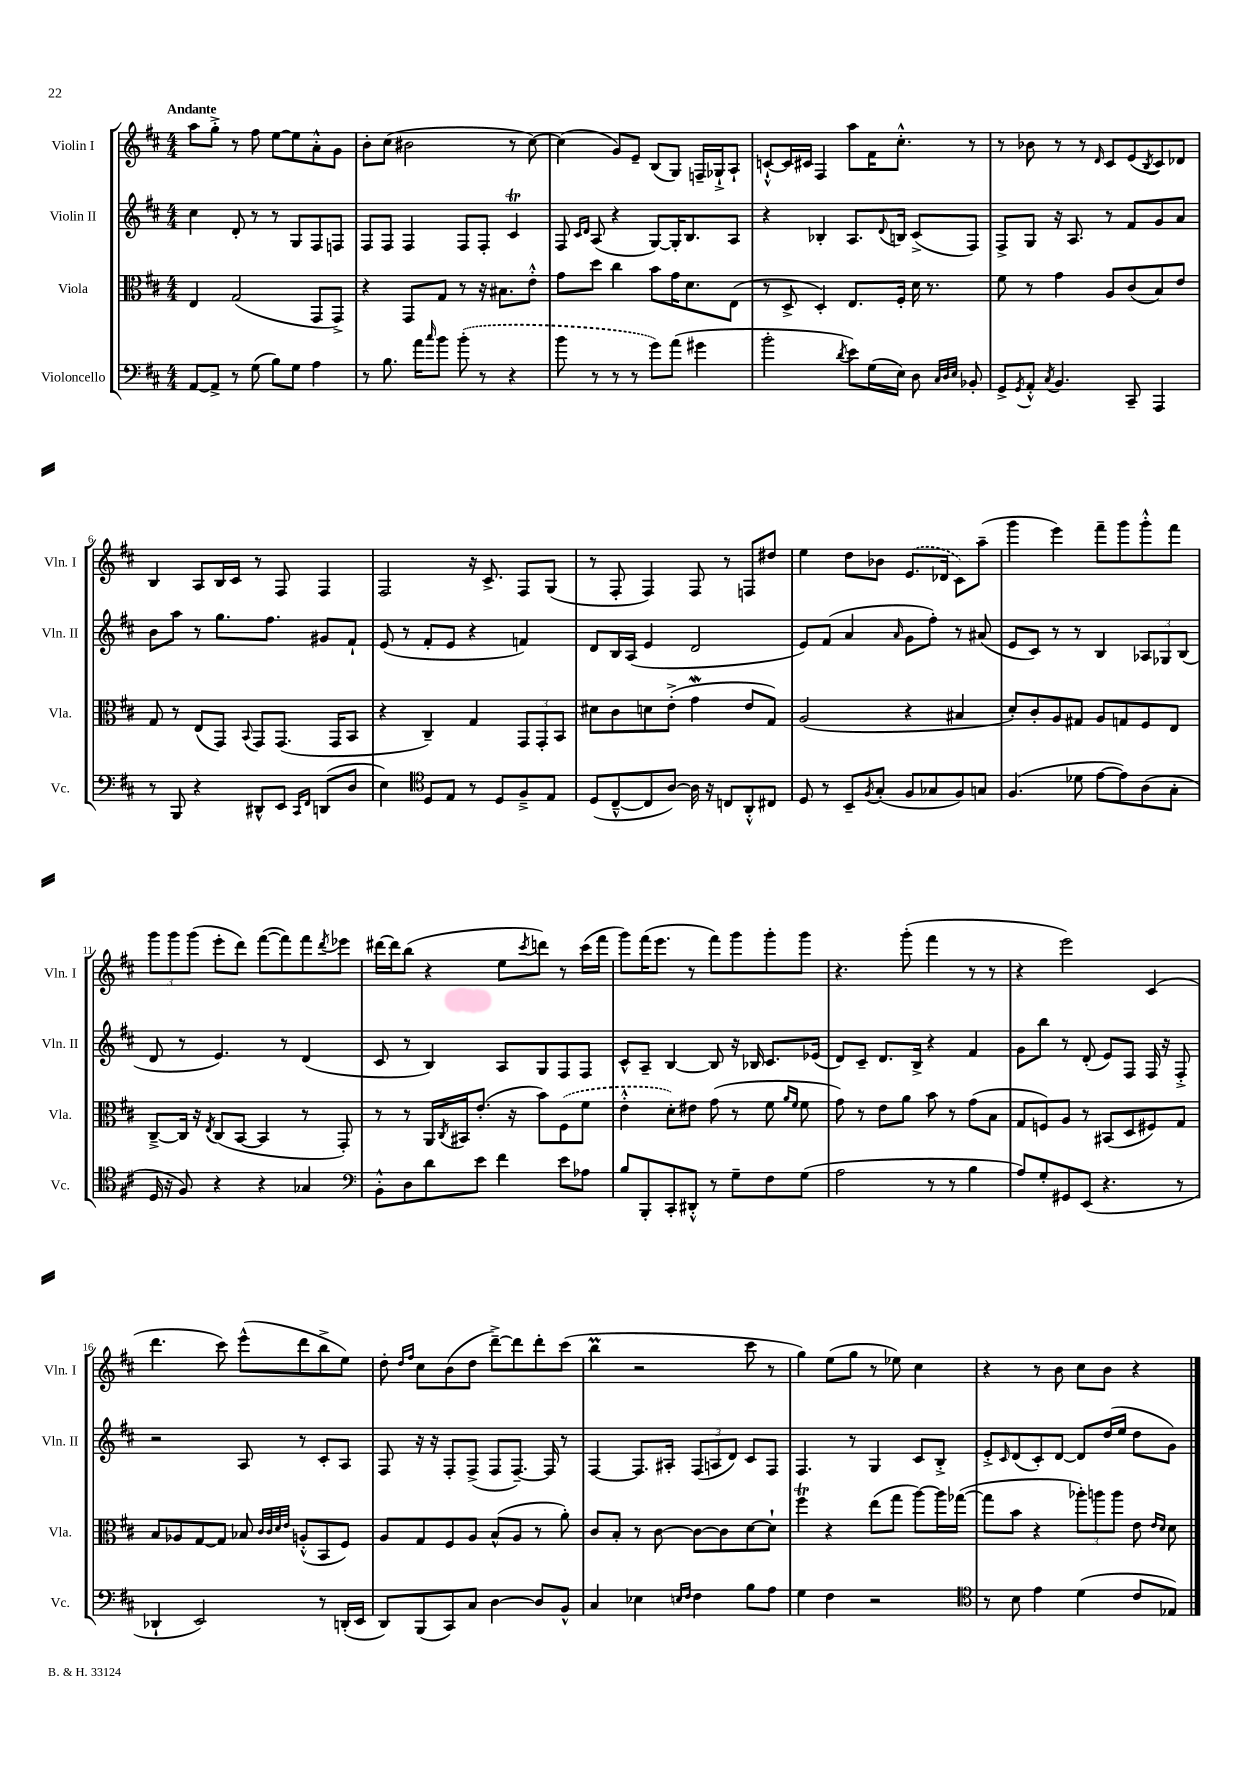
<<
\new StaffGroup <<
\new Staff = "s0" \with { instrumentName = "Violin I" shortInstrumentName = "Vln. I" } {
    \clef treble \key d \major \numericTimeSignature \time 4/4 \tempo "Andante"
    a''8 g''8-.-> r8 fis''8 e''8~ e''8 a'8-.-^ g'8 |
    b'8-. cis''8( bis'2 r8 cis''8~) |
    cis''4( g'8) e'8-- b8( g8) f16-- ges16-!-> a8-! |
    c'8~-!-^ c'16 cis'16 fis4 a''8 fis'16 cis''8.-.-^ r8 |
    r8 bes'8 r8 r8 \grace { d'16 } cis'8 e'8( \acciaccatura { b8 } cis'8) des'8 |
    b4 a8 b16 cis'16 r8 fis8 fis4 |
    fis2 r16 cis'8.-> fis8 g8( |
    r8 fis8-. fis4) fis8 r8 f8 dis''8 |
    e''4 d''8 bes'8 \once \slurDashed e'8.( des'16 cis'8) a''8--( |
    g'''4 e'''4) fis'''8-- g'''8 g'''8-.-^ fis'''8 |
    \tuplet 3/2 { g'''8 g'''8 g'''8( } e'''8-. d'''8) fis'''8~( fis'''8) fis'''8 \acciaccatura { d'''8 } ees'''8 |
    dis'''16~ dis'''16 b''8( r4 e''8 \acciaccatura { cis'''8 } d'''8) r8 cis'''16( fis'''16 |
    g'''8) fis'''16( e'''8. r8 fis'''8) g'''8 g'''8-. g'''8 |
    r4. g'''8-.( fis'''4 r8 r8 |
    r4 e'''2) cis'4( |
    d'''4. cis'''8) e'''8-^( d'''8 b''8-> e''8) |
    d''8-. \grace { d''16 fis''16 } cis''8 b'8( d''8 d'''8~--->) d'''8 d'''8-. cis'''8( |
    b''4\prall r2 cis'''8 r8 |
    g''4) e''8( g''8 r8 ees''8) cis''4 |
    r4 r8 b'8 cis''8 b'8 r4 \bar "|." |
}
\new Staff = "s1" \with { instrumentName = "Violin II" shortInstrumentName = "Vln. II" } {
    \clef treble \key d \major \numericTimeSignature \time 4/4
    cis''4 d'8-. r8 r8 g8 fis8 f8 |
    fis8 fis8 fis4 fis8 fis8-. cis'4\trill |
    fis8 \grace { cis'16 d'16 } a8( r4 g8~) g16-. b8. a8 |
    r4 bes4-. a8. \appoggiatura { d'8 } b16 cis'8->( fis8) |
    fis8-> g8 r16 a8. r8 fis'8 g'8 a'8 |
    b'8 a''8 r8 g''8. fis''8. gis'8 fis'8-! |
    e'8( r8 fis'8-. e'8 r4 f'4) |
    d'8 b16 a16( e'4 d'2 |
    e'8) fis'8( a'4 \grace { a'16 } g'8 fis''8-.) r8 ais'8( |
    e'8 cis'8) r8 r8 b4 \tuplet 3/2 { aes8 ges8 b8( } |
    d'8 r8 e'4.) r8 d'4( |
    cis'8 r8 b4) a8 g8 fis8 fis8 |
    cis'8-^ a8-- b4~ b8 r16 bes16 cis'8. ees'16( |
    d'8) cis'8-- d'8. b16-> r4 fis'4 |
    g'8 b''8 r8 d'8-.( e'8) fis8 fis16 r16 fis8-.-> |
    r2 a8 r8 cis'8-. a8 |
    fis8 r16 r16 fis8-. fis8->( fis8 fis8.~--) fis16 r8 |
    fis4~ fis8. ais16-. \tuplet 3/2 { fis8( a8 d'8) } cis'8 fis8 |
    fis4. r8 g4 cis'8 b8-.-> |
    e'8-.-> \grace { cis'16 } d'8( cis'8-.) d'8~ d'8 d''16( e''16 d''8 g'8) \bar "|." |
}
\new Staff = "s2" \with { instrumentName = "Viola" shortInstrumentName = "Vla." } {
    \clef alto \key d \major \numericTimeSignature \time 4/4
    e4 g2( g,8 g,8->) |
    r4 g,8 g8 r8 r16 bis8. e'8-.-^ |
    g'8 d''8 cis''4 b'8 g'16 d'8. e8( |
    r8 d8-> d4-.) e8. fis16-. d'16 r8. |
    fis'8 r8 g'4 a8 cis'8( b8) e'8 |
    g8 r8 e8( g,8) \appoggiatura { b,8 } g,8 g,8.( g,16 b,8 |
    r4 cis4--) g4 \tuplet 3/2 { g,8 g,8-. b,8 } |
    dis'8 cis'8 d'8 e'8-.->( g'4\mordent e'8 g8) |
    a2( r4 bis4 |
    d'8-.) cis'8-. a8 gis8 a8 g8 fis8 e8 |
    cis8~---> cis16 r16 \acciaccatura { e8 } cis8( b,8~ b,4 r8 g,8-.) |
    r8 r8 a,16 \acciaccatura { cis8 } bis,16 e'8.-.( r16 b'8) \once \slurDashed fis8( fis'8 |
    e'4-.-^ d'8-.) eis'8 g'8( r8 fis'8 \grace { a'16 fis'16 } fis'8 |
    g'8) r8 e'8 a'8 b'8 r8 g'8( b8 |
    g8 f8) a8 r8 bis,8( d8 fis8) g8 |
    b8 aes8 g8~ g8 bes8 \grace { cis'32 cis'32 d'32 e'32 } a8-.-^( b,8 fis8) |
    a8 g8 fis8 a8 b8-^( a8 r8 a'8-.) |
    cis'8 b8-. r8 cis'8~ cis'8~ cis'8 d'8~ d'8-! |
    fis''4\trill r4 e''8( g''8 a''8~) a''16 ges''16~( |
    ges''8 b'8 r4 \tuplet 3/2 { aes''8-.) a''8 a''8 } e'8 \grace { e'16 d'16 } d'8 \bar "|." |
}
\new Staff = "s3" \with { instrumentName = "Violoncello" shortInstrumentName = "Vc." } {
    \clef bass \key d \major \numericTimeSignature \time 4/4
    a,8~ a,8-> r8 g8( b8) g8 a4 |
    r8 b8. a'16 \grace { cis''16 } b'8 \once \slurDashed b'8-.( r8 r4 |
    b'8 r8 r8 r8 g'8) a'8( gis'4 |
    b'2-. \acciaccatura { d'8 } e'8) g16( e16) d8 \grace { cis32 d32 e32 } bes,8-. |
    g,8-> \acciaccatura { g,8 } a,8-.-^ \acciaccatura { cis8 } b,4. cis,8-- a,,4 |
    r8 b,,8 r4 dis,8-^ e,8 \grace { cis,16 fis,16 } d,8( d8 |
    e4) \clef tenor d8 e8 r8 d8 fis8---> e8 |
    d8( cis8~---^ cis8 a8~) a16 r16 c8 a,8-.-^ cis8 |
    d8 r8 b,8-- \acciaccatura { fis8 } g8-.( fis8 ges8 fis8) g8 |
    fis4.( des'8 e'8~ e'8) a8( g8-. |
    d16 r16 fis8) r4 r4 ges4 |
    \clef bass b,8-.-^ d8 d'8 e'8 fis'4 e'8 aes8 |
    b8 b,,8-. cis,8-. dis,8-.-^ r8 g8-- fis8 g8( |
    a2 r8 r8 b4 |
    a8) g8-. gis,8 e,8( r4. r8 |
    des,4-! e,2) r8 d,16-.( e,16 |
    d,8) b,,8( cis,8) cis8 d4~ d8 b,8-^ |
    cis4 ees4 \grace { e16 fis16 } fis4 b8 a8 |
    g4 fis4 r2 |
    \clef tenor r8 b8 e'4 d'4( cis'8 ees8) \bar "|." |
}
>>
>>
